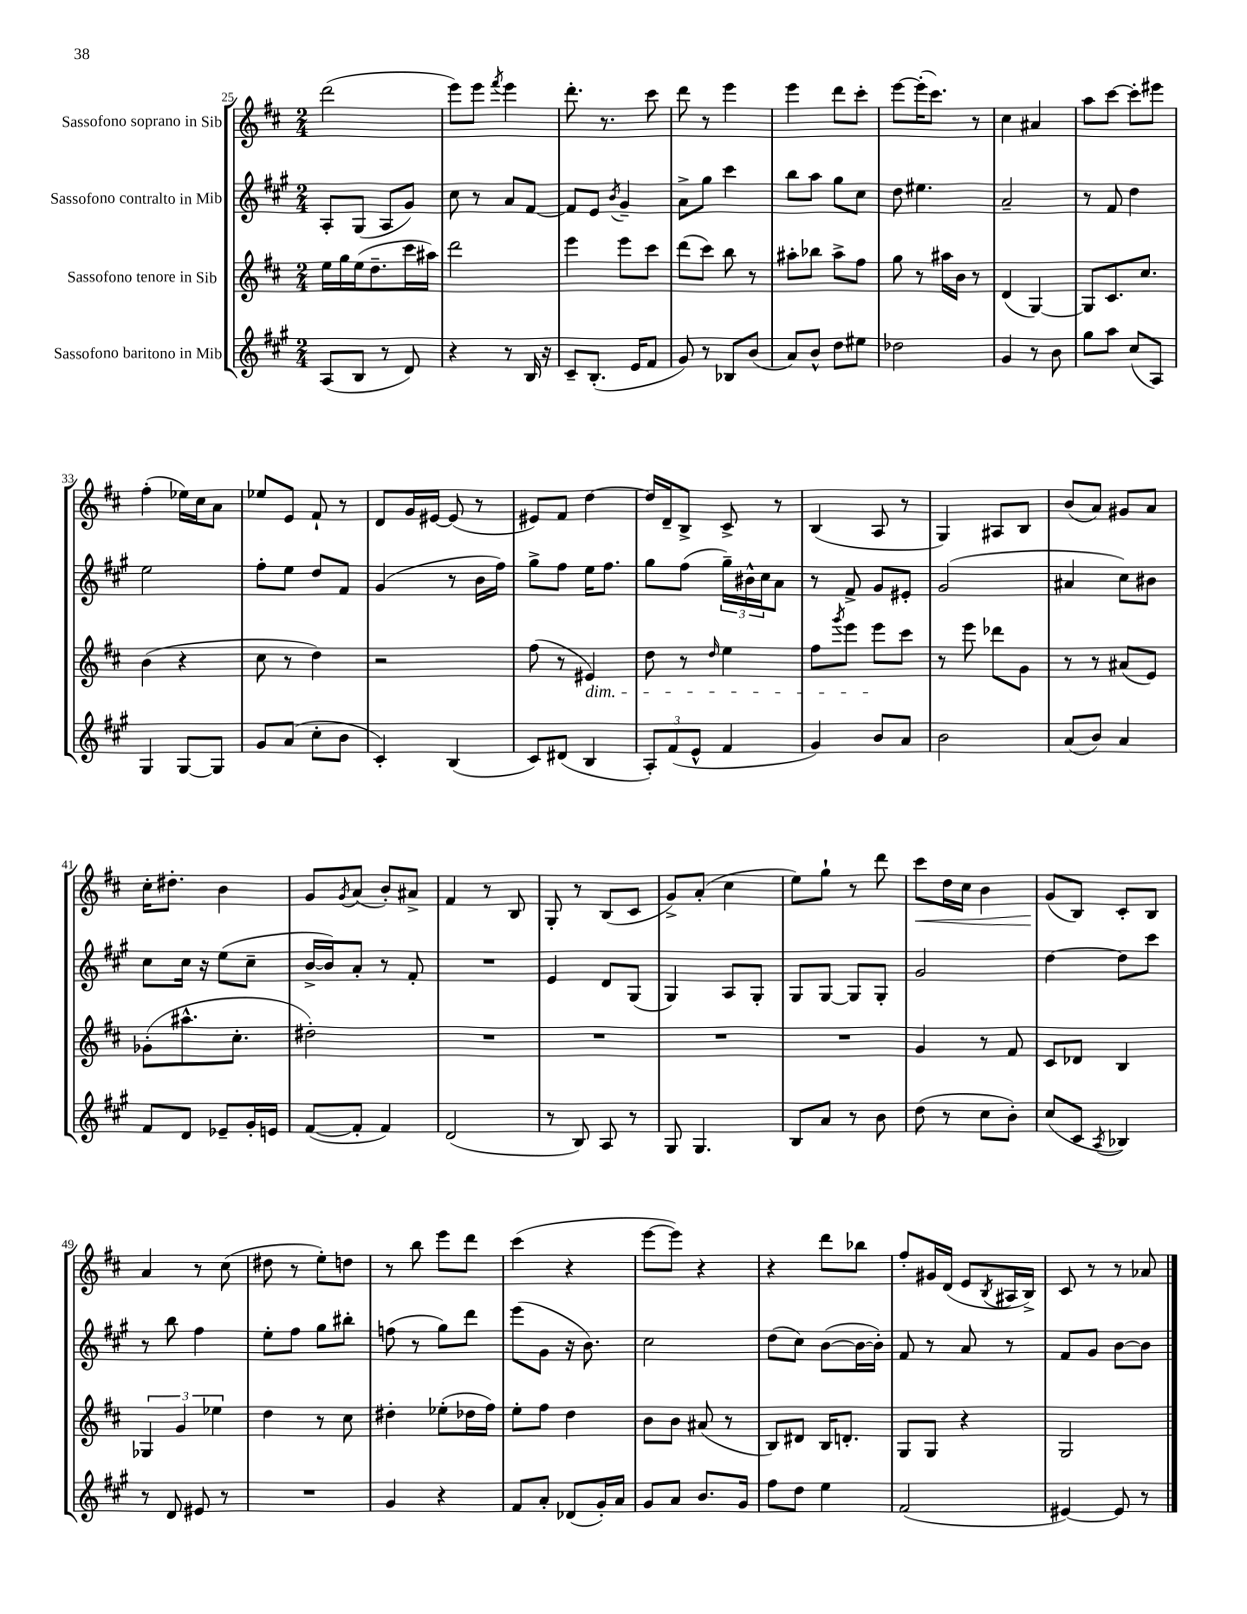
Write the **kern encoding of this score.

**kern	**kern	**kern	**kern	**dynam
*part4	*part3	*part2	*part1	*part1
*staff4	*staff3	*staff2	*staff1	*staff1
*I"Sassofono baritono in Mib	*I"Sassofono tenore in Sib	*I"Sassofono contralto in Mib	*I"Sassofono soprano in Sib	*
*clefG2	*clefG2	*clefG2	*clefG2	*
*k[f#c#g#]	*k[f#c#]	*k[f#c#g#]	*k[f#c#]	*
*M2/4	*M2/4	*M2/4	*M2/4	*
=25	=25	=25	=25	=25
(8A/L	16ee\LL	8A'/L	(2ddd\	.
.	16gg\	.	.	.
8B/J	(16ee\J	(8G#/J	.	.
.	8.dd~\	.	.	.
8r	.	8A/L	.	.
8d/)	16ccc#\L	8g#/J)	.	.
.	16aa#X\JJ)	.	.	.
=26	=26	=26	=26	=26
4r	2ddd\	8cc#\	8eee\L)	.
.	.	8r	8eee\J	.
.	.	.	8qfff#/	.
8r	.	8a/L	4eee\	.
16B/	.	[8f#/J	.	.
16r	.	.	.	.
=27	=27	=27	=27	=27
8c#~/L	4eee\	8f#/L]	8.ddd'\	.
(8.B'/J	.	8e/J	.	.
.	.	.	8.r	.
.	.	8qb/	.	.
.	8eee\L	4g#~/	.	.
16e/KL	.	.	.	.
8f#/J	8ccc#\J	.	8ccc#\	.
=28	=28	=28	=28	=28
8g#/)	(8ddd\L	8a^\L	8ddd\	.
8r	8ccc#\J)	8gg#\J	8r	.
8B-X/L	8bb\	4ccc#\	4eee\	.
(8b/J	8r	.	.	.
=29	=29	=29	=29	=29
8a/L)	8aa#X'\L	8bb\L	4eee\	.
8b^^/J	8bb-X\J	8aa\J	.	.
8dd\L	8aa#^\L	8gg#\L	8ddd\L	.
8ee#X\J	8ff#\J	8cc#\J	8ccc#'\J	.
=30	=30	=30	=30	=30
2dd-X\	8gg\	8dd\	[8eee\L	.
.	8r	4.ee#X\	(16eee'\K]	.
.	.	.	8.ccc#\J)	.
.	16aa#X\LL	.	.	.
.	16b\JJ	.	.	.
.	8r	.	8r	.
=31	=31	=31	=31	=31
4g#/	(4d/	2a~/	4cc#\	.
8r	[4G/)	.	4a#X/	.
8b\	.	.	.	.
=32	=32	=32	=32	=32
8gg#\L	8G/L]	8r	8aa\L	.
8aa\J	8.c#/	8f#/	[8ccc#\J	.
(8cc#/L	.	4dd\	8ccc#'\L]	.
.	8.cc#/J	.	.	.
8A/J)	.	.	8eee#X\J	.
!!LO:LB:g=z
=33	=33	=33	=33	=33
4G#/	(4b\	2ee\	(4ff#'\	.
[8G#/L	4r	.	16ee-X\LL)	.
.	.	.	16cc#\J	.
8G#/J]	.	.	8a\J	.
=34	=34	=34	=34	=34
8g#/L	8cc#\	8ff#'\L	8ee-X/L	.
(8a/J	8r	8ee\J	8e/J	.
8cc#'\L	4dd\)	8dd/L	8f#`/	.
8b\J	.	8f#/J	8r	.
=35	=35	=35	=35	=35
4c#'/)	2r	(4g#/	8d/L	.
.	.	.	16g/L	.
.	.	.	[16e#X/JJ	.
(4B/	.	8r	(8e#/]	.
.	.	16b\LL	8r	.
.	.	16ff#\JJ)	.	.
=36	=36	=36	=36	=36
8c#/L)	(8ff#\	8gg#^\L	8e#X/L)	.
(8d#X/J	8r	8ff#\J	8f#/J	.
!	!LO:TX:b:i:t=dim.	!	!	!
4B/	4e#X/)	16ee\KL	[4dd\	.
.	.	8.ff#\J	.	.
=37	=37	=37	=37	=37
12A'/L)	8dd\	8gg#\L	16dd/LL]	.
.	.	.	16d~/J	.
(12f#/	.	.	.	.
.	8r	(8ff#\J	8B^/J	.
12e^^/J	.	.	.	.
.	16qqdd/	.	.	.
4f#/	4ee\	24gg#~\LL)	8c#^/	.
.	.	24b#X^^\	.	.
.	.	24cc#\J	.	.
.	.	8a\J	8r	.
=38	=38	=38	=38	=38
4g#/)	8ff#\L	8r	(4B/	.
.	8qggg/	.	.	.
.	8eee\J	8f#^/	.	.
8b/L	8eee\L	8g#/L	8A/	.
8a/J	8ccc#\J	8e#X'/J	8r	.
=39	=39	=39	=39	=39
2b\	8r	(2g#/	4G/)	.
.	8eee\	.	.	.
.	8ddd-X\L	.	8A#X/L	.
.	8g\J	.	8B/J	.
=40	=40	=40	=40	=40
(8a/L	8r	4a#X/	(8b/L	.
8b/J)	8r	.	8a/J)	.
4a/	(8a#X/L	8cc#\L)	8g#X/L	.
.	8e/J)	8b#X\J	8a/J	.
!!LO:LB:g=z
=41	=41	=41	=41	=41
8f#/L	(8g-X'\L	8cc#\L	16cc#'\KL	.
.	.	.	8.dd#X'\J	.
8d/J	8.aa#X^^\	16cc#\Jk	.	.
.	.	16r	.	.
8e-X~/L	.	(8ee\L	4b\	.
.	8.cc#'\J	.	.	.
16g#'/L	.	8cc#~\J	.	.
16en/JJ	.	.	.	.
=42	=42	=42	=42	=42
([8f#/L	2dd#X'\)	[16b^/LL	8g/L	.
.	.	16b/J])	.	.
.	.	.	8qg/	.
8f#'/J]	.	8a'/J	(8a/J	.
4f#/)	.	8r	8b'/L)	.
.	.	8f#'/	8a#X^/J	.
=43	=43	=43	=43	=43
(2d/	2r	2r	4f#/	.
.	.	.	8r	.
.	.	.	8B/	.
=44	=44	=44	=44	=44
8r	2r	4e/	8G'/	.
8B/)	.	.	8r	.
8A/	.	8d/L	(8B/L	.
8r	.	(8G#/J	8c#/J	.
=45	=45	=45	=45	=45
8G#/	2r	4G#/)	8g^/L)	.
4.G#/	.	.	(8a'/J	.
.	.	8A/L	4cc#\	.
.	.	8G#'/J	.	.
=46	=46	=46	=46	=46
8B/L	2r	8G#/L	8ee\L)	.
8a/J	.	[8G#/J	8gg`\J	.
8r	.	8G#/L]	8r	.
8b\	.	8G#'/J	8ddd\	.
=47	=47	=47	=47	=47
!	!	!	!	!LO:HP:b
(8dd\	4g/	2g#/	8ccc#\L	<
8r	.	.	16dd\L	.
.	.	.	16cc#\JJ	.
8cc#\L	8r	.	4b\	.
8b'\J)	8f#/	.	.	.
=48	=48	=48	=48	=48
(8cc#/L	8c#/L	[4dd\	(8g/L	.
8c#/J	8d-X/J	.	8B/J)	[
8qA/	.	.	.	.
4B-X/)	4B/	8dd\L]	8c#'/L	.
.	.	8ccc#\J	8B/J	.
!!LO:LB:g=z
=49	=49	=49	=49	=49
8r	6G-X/	8r	4a/	.
8d/	.	8bb\	.	.
.	6g/	.	.	.
8e#X/	.	4ff#\	8r	.
.	6ee-X\	.	.	.
8r	.	.	(8cc#\	.
=50	=50	=50	=50	=50
2r	4dd\	8ee'\L	8dd#X\	.
.	.	8ff#\J	8r	.
.	8r	8gg#\L	8ee'\L)	.
.	8cc#\	8bb#X'\J	8ddn\J	.
=51	=51	=51	=51	=51
4g#/	4dd#X'\	(8ffn\	8r	.
.	.	8r	8bb\	.
4r	(8ee-X'\L	8gg#\L)	8eee\L	.
.	16dd-X\L	8ddd\J	8ddd\J	.
.	16ff#\JJ)	.	.	.
=52	=52	=52	=52	=52
8f#/L	8ee'\L	(8eee\L	(4ccc#\	.
8a'/J	8ff#\J	8g#\J	.	.
(8d-X/L	4dd\	16r	4r	.
.	.	8.b\)	.	.
16g#'/L)	.	.	.	.
16a/JJ	.	.	.	.
=53	=53	=53	=53	=53
8g#/L	8b\L	2cc#\	[8eee\L	.
8a/J	8b\J	.	8eee\J])	.
8.b/L	(8a#X/	.	4r	.
.	8r	.	.	.
16g#/Jk	.	.	.	.
=54	=54	=54	=54	=54
8ff#\L	8B/L)	(8dd\L	4r	.
8dd\J	8d#X/J	8cc#\J)	.	.
4ee\	16B/KL	([8b\L	8ddd\L	.
.	8.dn'/J	.	.	.
.	.	16b\L_	8bb-X\J	.
.	.	16b'\JJ])	.	.
=55	=55	=55	=55	=55
(2f#/	8G/L	8f#/	8ff#'/L	.
.	8G/J	8r	16g#X/L	.
.	.	.	(16d/JJ	.
.	4r	8a/	8e/L	.
.	.	.	8qB/	.
.	.	8r	16A#X/L	.
.	.	.	16B^/JJ)	.
=56	=56	=56	=56	=56
[4e#X/)	2G/	8f#/L	8c#/	.
.	.	8g#/J	8r	.
8e#/]	.	[8b\L	8r	.
8r	.	8b\J]	8a-X/	.
==	==	==	==	==
*-	*-	*-	*-	*-
